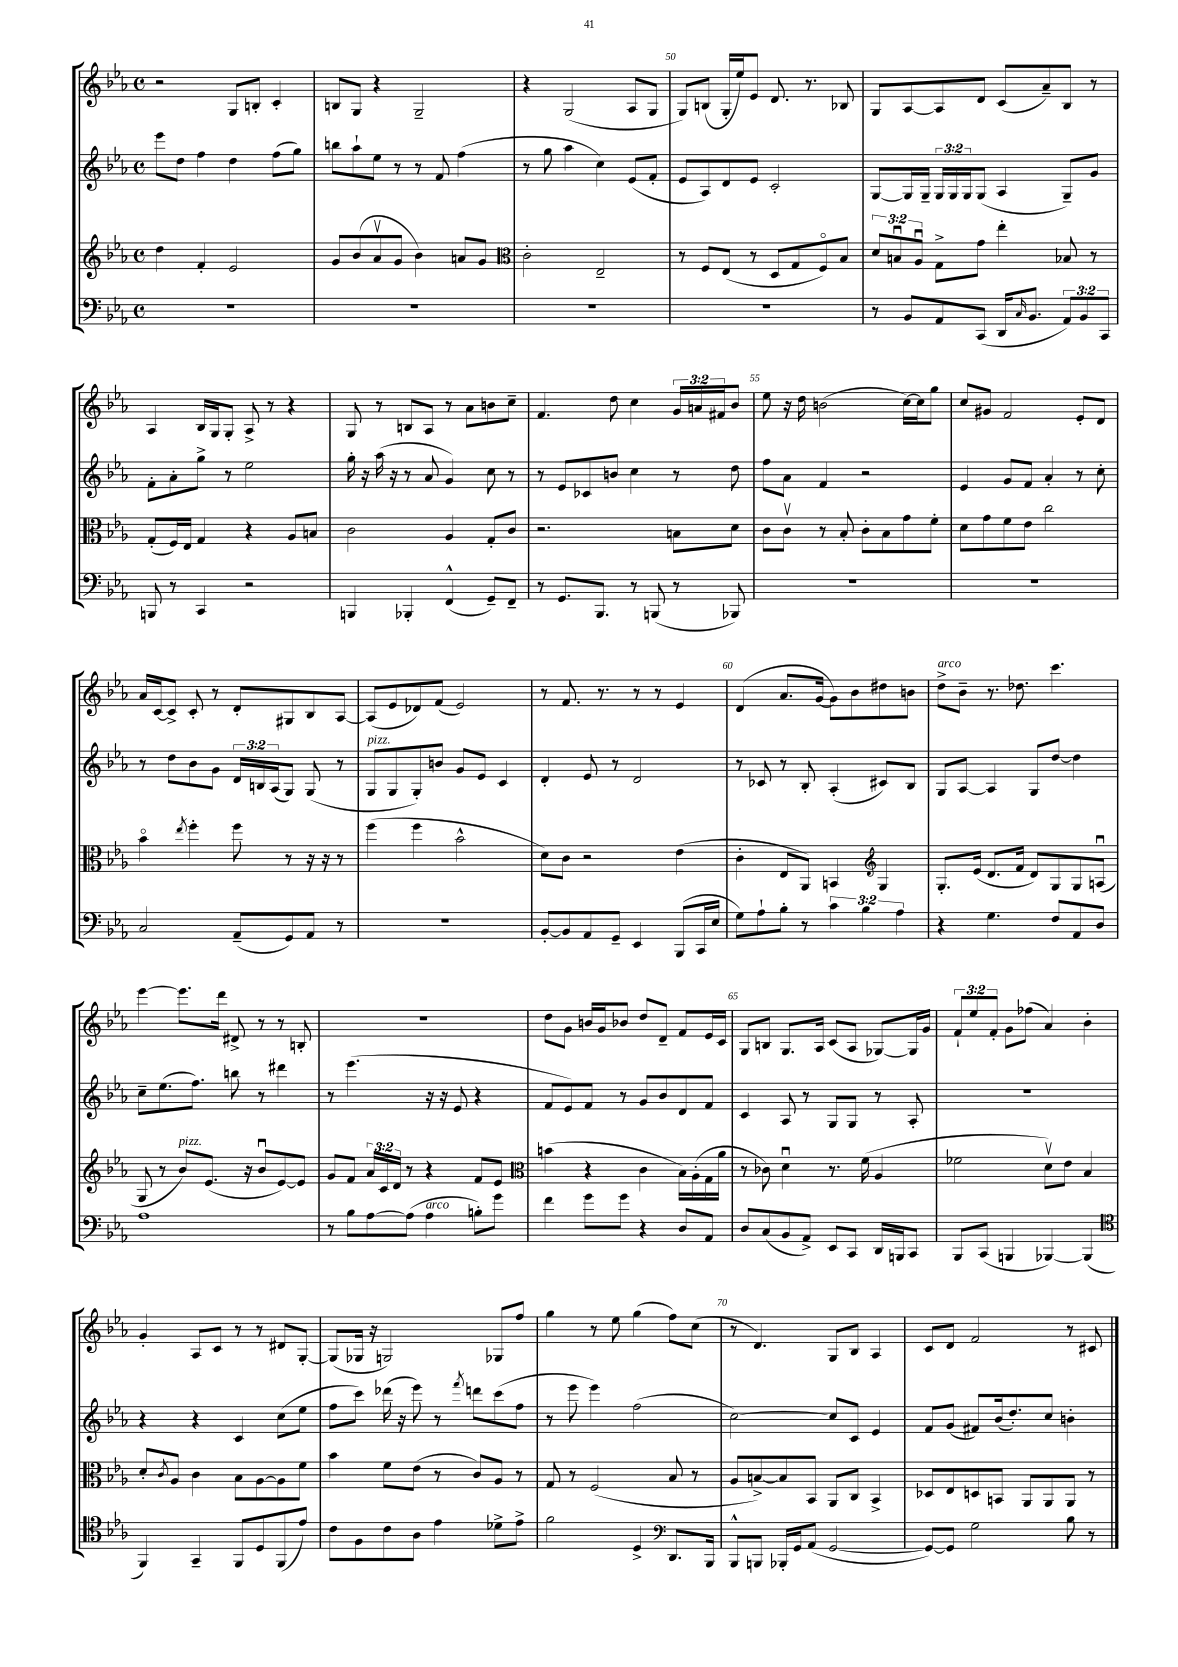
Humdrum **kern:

**kern	**kern	**kern	**kern
*staff4	*staff3	*staff2	*staff1
*clefF4	*clefG2	*clefG2	*clefG2
*k[b-e-a-]	*k[b-e-a-]	*k[b-e-a-]	*k[b-e-a-]
*M4/4	*M4/4	*M4/4	*M4/4
*met(c)	*met(c)	*met(c)	*met(c)
1r	4dd	8eee-	2r
.	.	8dd	.
.	4f'	4ff	.
.	2e-	4dd	8G
.	.	.	8B'
.	.	(8ff	4c'
.	.	8gg)	.
=	=	=	=
1r	8g	8bb	8B
.	(8b-	8aa-`	8G
.	8a-v	8ee-	4r
.	8g	8r	.
.	4b-)	8r	2G~
.	.	8f	.
.	8a	(4ff	.
.	8g	.	.
=	=	=	=
*	*clefC3	*	*
1r	2c'	8r	4r
.	.	8gg	.
.	.	4aa-	(2G
.	2E-~	4cc)	.
.	.	(8e-	8A-
.	.	8f'	8G
=	=	=	=
1r	8r	8e-	8G)
.	8F	8A-)	(8B
.	(8E-	8d	16G'
.	.	.	16ee-)
.	8r	8e-	8e-
.	8D	2c'	8.d
.	8G	.	.
.	.	.	8.r
.	8Fo)	.	.
.	8B-	.	8B-
=	=	=	=
8r	12d	[8G	8G
.	12Bu	.	.
8BB-	.	16G]	[8A-
.	12A-u	.	.
.	.	16G~	.
8AA-	8G^	24G	8A-]
.	.	24G	.
.	.	24G	.
(8CC	8g	(8G	8d
16DD	4ee-'	4A-	(8c
16qqC	.	.	.
8.BB-	.	.	.
.	.	.	8a-~)
12AA-)	8B-	8G~)	8B-
12BB-	.	.	.
.	8r	8g	8r
12CC	.	.	.
=	=	=	=
8BBB	(8G'	8f'	4A-
8r	16F)	8a-'	.
.	16E-	.	.
4CC	4G	8gg^	16B-
.	.	.	16G
.	.	8r	8G'
2r	4r	2ee-	8A-^
.	.	.	8r
.	8A-	.	4r
.	8B	.	.
=	=	=	=
4BBB	2c	16gg'	8G
.	.	16r	.
.	.	(16aa-	8r
.	.	16r	.
4BBB-'	.	8r	8B
.	.	8a-	8A-
(4FF^^	4A-	4g)	8r
.	.	.	8a-
8GG~)	8G'	8cc	8b
8FF~	8c	8r	8cc~
=	=	=	=
8r	2.r	8r	4.f
8.GG	.	8e-	.
.	.	8c-	.
8.BBB-	.	.	.
.	.	8b	8dd
8r	.	4cc	4cc
(8BBB	.	.	.
8r	8B	8r	24g
.	.	.	24a
.	.	.	24f#
8BBB-)	8d	8dd	8b-
=	=	=	=
1r	8c	8ff	8ee-
.	8cv	8a-	16r
.	.	.	16dd
.	8r	4f	(2b
.	8B-'	.	.
.	8c'	2r	.
.	8B-	.	.
.	8g	.	[16cc)
.	.	.	16cc]
.	8f'	.	8gg
=	=	=	=
1r	8d	4e-	8cc
.	8g	.	8g#
.	8f	8g	2f
.	8e-	8f	.
.	2cc	4a-'	.
.	.	8r	8e-'
.	.	8cc'	8d
=	=	=	=
2C	4b-o	8r	16a-
.	.	.	[16c
.	.	8dd	8c^]
.	8qee-	.	.
.	4ff'	8b-	8c'
.	.	8g	8r
(8AA-~	8ff	24d	8d'
.	.	24B	.
.	.	(24A-	.
8GG)	8r	8G)	8G#
8AA-	16r	(8G	8B-
.	16r	.	.
8r	8r	8r	[8A-
=	=	=	=
1r	(4ff	8G	(8A-]
.	.	8G	8e-
.	4ff	8G')	8d-)
.	.	8b	(8f
.	2b-^^	8g	2e-)
.	.	8e-	.
.	.	4c	.
=	=	=	=
[8BB-'	8d)	4d'	8r
8BB-]	8c	.	8.f
8AA-	2r	8e-	.
.	.	.	8.r
8GG~	.	8r	.
4EE-	.	2d	8r
.	.	.	8r
(8BBB-	(4e-	.	4e-
16CC	.	.	.
16E-	.	.	.
=	=	=	=
8G)	4c'	8r	(4d
8A-`	.	8c-	.
8B-'	8E-	8r	8.a-
8r	8AA-)	8B-'	.
.	.	.	[16g
6c	4BB	(4A-'	8g])
.	.	.	8b-
6B-	.	.	.
*	*clefG2	*	*
.	4G	8c#)	8dd#
6A-	.	.	.
.	.	8B-	8b
=	=	=	=
4r	8.G'	8G	8dd^
.	.	[8A-	8b-~
.	(16e-	.	.
4.G	8.d	4A-]	8.r
.	16f	.	8.dd-
.	8d)	8G	.
8F	8G	[8dd	4.ccc
8AA-	8G	4dd]	.
8D	(8Au	.	.
=	=	=	=
1A-	8G	8cc~	[4eee-
.	8r	(8.ee-	.
.	8b-)	.	8.eee-]
.	.	8.ff)	.
.	(8.e-	.	.
.	.	.	16ddd
.	.	8bb	8d#^
.	16r	.	.
.	8b-u	8r	8r
.	[8e-)	4ddd#	8r
.	8e-]	.	8B'
=	=	=	=
8r	8g	8r	1r
8B-	8f	(4.eee-	.
[8A-	24a-	.	.
.	24c	.	.
.	24d	.	.
(8A-]	8r	.	.
4A-	4r	16r	.
.	.	16r	.
.	.	8e-	.
8B')	8f	4r	.
8g	8e-	.	.
=	=	=	=
*	*clefC3	*	*
4f	(4b	8f	8dd
.	.	8e-)	8g
8g	4r	8f	16b
.	.	.	16g
8g	.	8r	8b-
4r	4c	8g	8dd
.	.	8b-	8d~
8D	16B-)	8d	8f
.	(16A-'	.	.
8AA-	16G	8f	16e-
.	16a-	.	16c
=	=	=	=
8D	8r	4c	8G
(8C	8c-)	.	8B
8BB-	4du	8A-	8.G
8AA-^)	.	8r	.
.	.	.	16A-
8EE-	8.r	8G	(8c
8CC	.	8G	8A-
.	(16f	.	.
16DD	4A-	8r	[8G-)
16BBB	.	.	.
8CC	.	8A-'	16G-]
.	.	.	16g
=	=	=	=
8BBB-	2f-	1r	12f`
.	.	.	12ee-
(8CC	.	.	.
.	.	.	12f'
4BBB	.	.	8g
.	.	.	(8ff-
[4BBB-)	8dv)	.	4a-)
.	8e-	.	.
(4BBB-]	4B-	.	4b-'
=	=	=	=
*clefC4	*	*	*
4FF)	8d'	4r	4g'
.	8qc	.	.
.	8A-	.	.
4GG~	4c	4r	8A-
.	.	.	8c
8FF	8B-	4c	8r
8D	[8A-	.	8r
(8FF	8A-]	(8cc	8d#
8e-)	8f	8ee-	[8G'
=	=	=	=
8c	4b-	8ff	(8G]
8F	.	8ccc)	16G-
.	.	.	16r
8c	8f	(16ddd-	2G)
.	.	16r	.
8A-	(8e-	8eee-)	.
4e-	8r	8r	.
.	.	8qfff	.
.	8c)	8ddd	.
8d-^	8A-	(8ccc	8G-
8e-^	8r	8ff	8ff
=	=	=	=
2f	8G	8r	4gg
.	8r	8eee-	.
.	(2F	4eee-)	8r
.	.	.	8ee-
4D^	.	(2ff	(4gg
*clefF4	*	*	*
8.DD	8B-	.	8ff)
.	8r	.	(8cc
16BBB-	.	.	.
=	=	=	=
8BBB-^^	8A-	[2cc)	8r
8BBB	[8B^)	.	4.d)
16BBB-'	8B]	.	.
16GG	.	.	.
(8AA-	8BB-	.	.
[2GG	8AA-	8cc]	8G
.	8C	8c	8B-
.	4BB-^	4e-	4A-
=	=	=	=
8GG_)	8D-	8f	8c
8GG]	8E-	(8g	8d
2G	8D	8f#)	2f
.	8BB	(16b-	.
.	.	8.dd')	.
.	8AA-	.	.
.	8AA-	8cc	.
8B-	8AA-	4b'	8r
8r	8r	.	8c#
==	==	==	==
*-	*-	*-	*-
